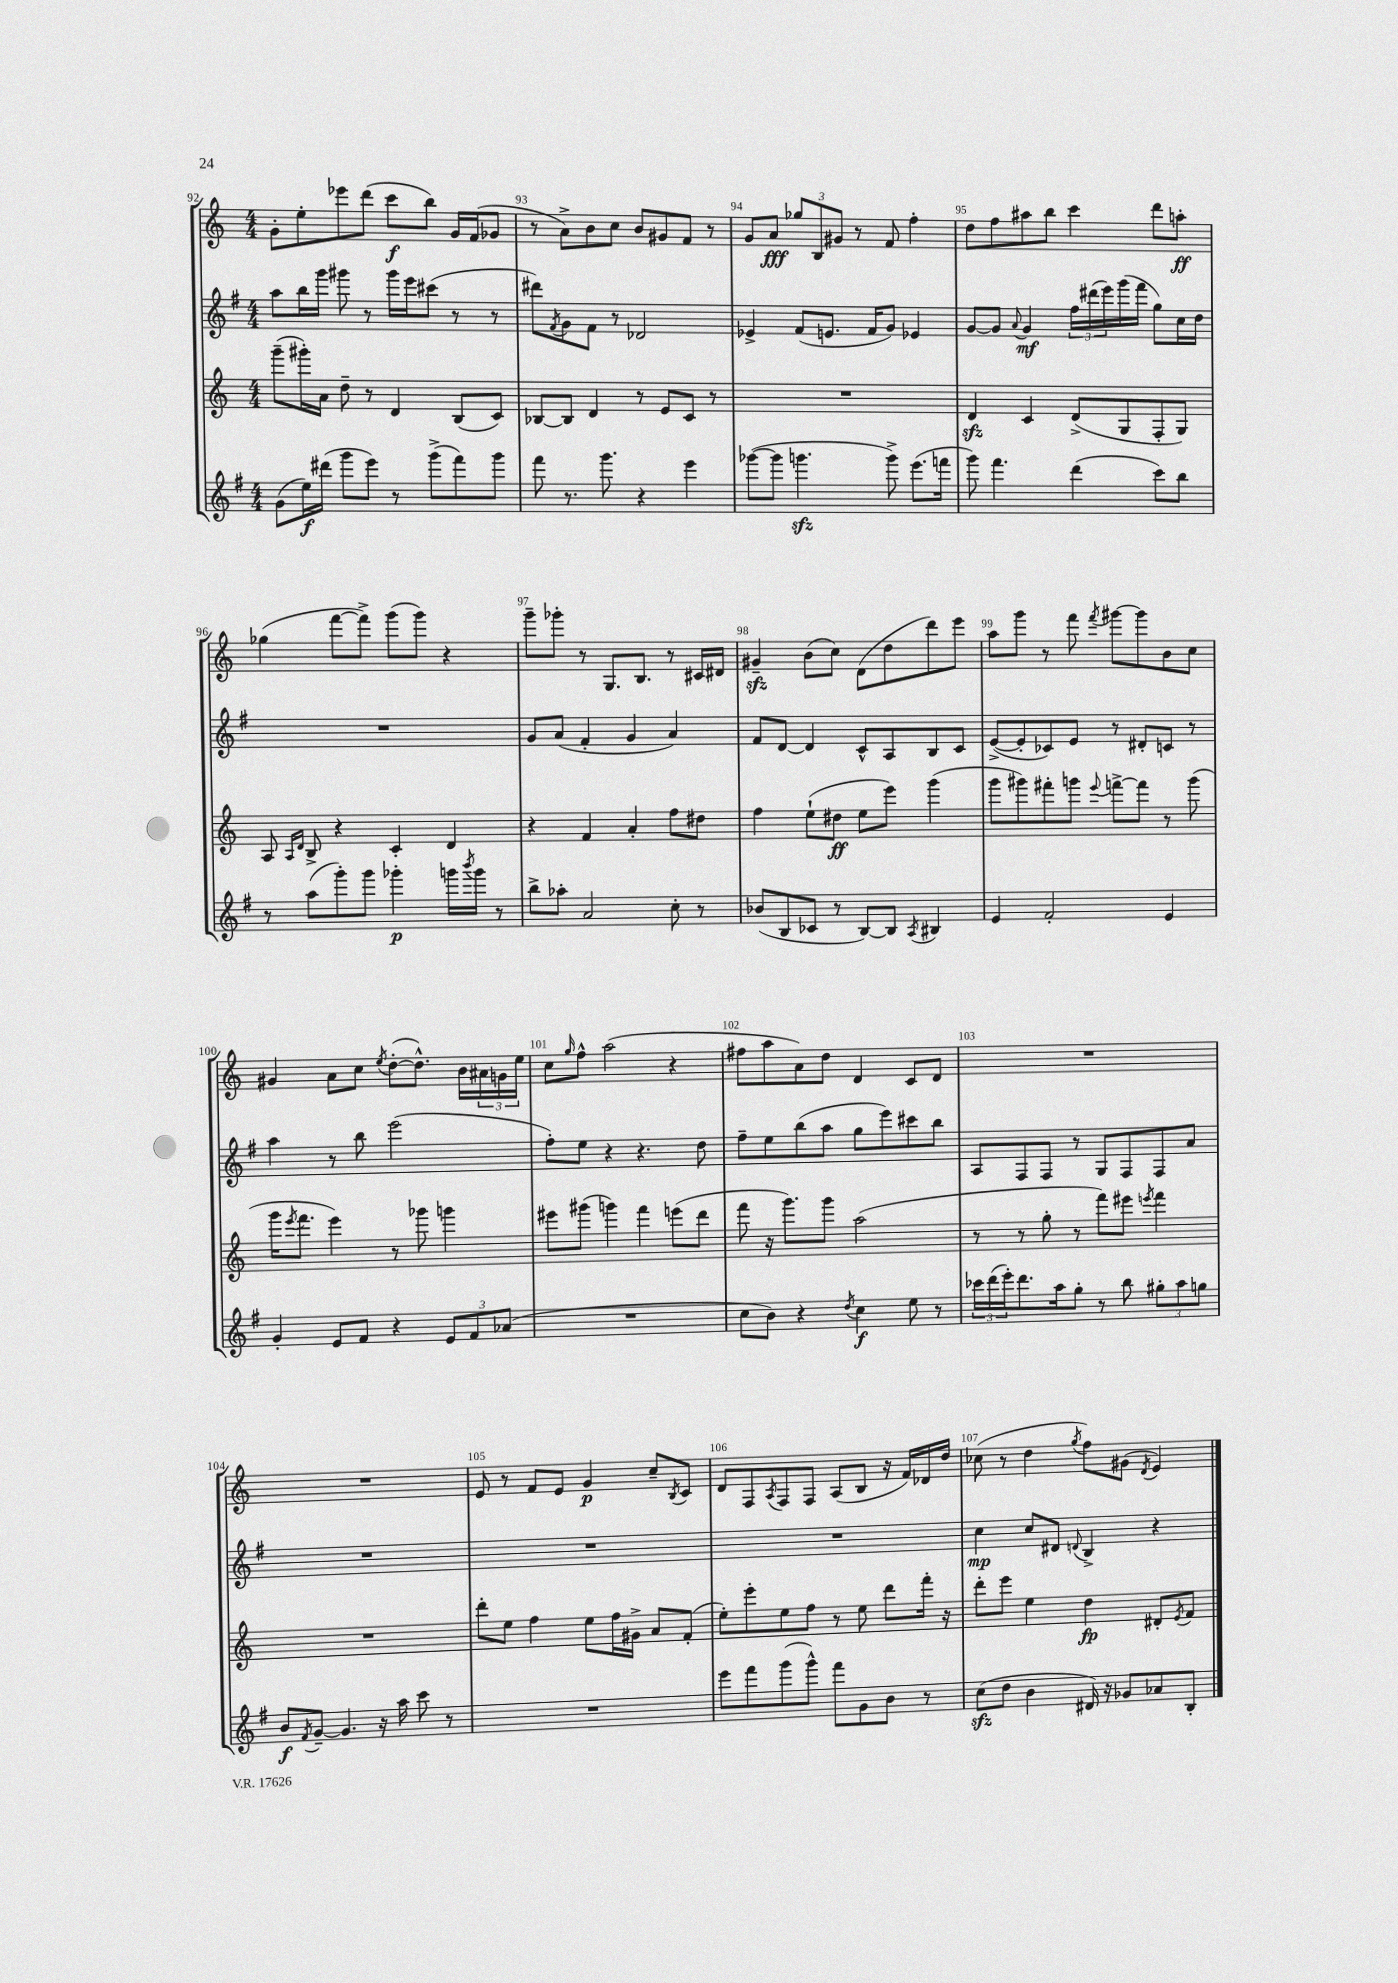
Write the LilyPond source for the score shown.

<<
\new StaffGroup <<
\new Staff = "s0" {
    \clef treble \key c \major \numericTimeSignature \time 4/4
    g'8-. e''8-. ees'''8 d'''8( c'''8\f b''8) g'16 f'16( ges'8 |
    r8 a'8->) b'8 c''8 b'8 gis'8 f'8 r8 |
    g'8 a'8\fff \tuplet 3/2 { ges''8 b8 gis'8 } r8 f'8 f''4-. |
    d''8 f''8 ais''8 b''8 c'''4 d'''8 a''8-.\ff |
    ges''4( f'''8~ f'''8->) g'''8( g'''8) r4 |
    g'''8-- ges'''8-. r8 g8. b8. r8 cis'16 dis'16 |
    gis'4--\sfz b'8( c''8) d'8( d''8 d'''8) e'''8 |
    a''8 g'''8 r8 f'''8 \acciaccatura { f'''8 } gis'''8~ gis'''8 b'8 c''8 |
    gis'4 a'8 c''8 \acciaccatura { e''8 } d''8~-.( d''8.-^) b'16 \tuplet 3/2 { ais'16 g'16 e''16 } |
    c''8 \grace { g''16 } f''8-^ a''2( r4 |
    fis''8 a''8 a'8) d''8 d'4 c'8 d'8 |
    R1 |
    R1 |
    e'8 r8 f'8 e'8 g'4\p c''8-- \acciaccatura { b8 } c'8 |
    d'8 f8 \acciaccatura { a8 } f8 f8 a8( b8 r16 f'16) des'16 d''16 |
    ces''8( r8 d''4 \acciaccatura { g''8 } f''8) gis'8( \acciaccatura { d'8 } e'4) \bar "|." |
}
\new Staff = "s1" {
    \clef treble \key g \major \numericTimeSignature \time 4/4
    a''8 b''16 g'''16 gis'''8 r8 gis'''16 e'''16 cis'''8( r8 r8 |
    dis'''8) \acciaccatura { fis'8 } g'8 fis'8 r8 des'2 |
    ees'4-> fis'8( e'8. fis'16 g'8) ees'4 |
    g'8~ g'8 \appoggiatura { a'8 } g'4\mf \tuplet 3/2 { fis''16 dis'''16( e'''16) } g'''16( fis'''16 g''8) c''16 d''16 |
    R1 |
    g'8 a'8( fis'4-. g'4 a'4) |
    fis'8 d'8~ d'4 c'8-^ a8 b8 c'8 |
    e'8~->( e'8-. ces'8) e'8 r8 dis'8-. c'8 r8 |
    a''4 r8 b''8 e'''2( |
    fis''8-.) e''8 r4 r4. d''8 |
    fis''8-- e''8 b''8( a''8 g''8 e'''8) cis'''8 b''8 |
    a8 fis8 fis8 r8 g8 fis8 fis8 a'8 |
    R1 |
    R1 |
    R1 |
    c''4\mp c''8 dis'8 \appoggiatura { d'8 } b4-> r4 \bar "|." |
}
\new Staff = "s2" {
    \clef treble \key c \major \numericTimeSignature \time 4/4
    g'''8--( gis'''16-.) a'16 d''8-- r8 d'4 b8( c'8) |
    bes8~ bes8 d'4 r8 e'8 c'8 r8 |
    R1 |
    d'4\sfz c'4 d'8->( g8 f8-. g8) |
    a8 \grace { a16 d'16 } b8-> r4 c'4-. d'4 |
    r4 f'4 a'4-. f''8 dis''8 |
    f''4 e''8-!( dis''8\ff e''8 e'''8) g'''4( |
    g'''8 gis'''8) fis'''8-. g'''8 \appoggiatura { e'''8 } f'''8~-> f'''8 r8 g'''8( |
    g'''16 \acciaccatura { e'''8 } f'''8. e'''4) r8 ges'''8 g'''4 |
    eis'''8 gis'''8( g'''4) f'''4 e'''8( d'''8 |
    f'''8 r16 g'''8.) g'''8 a''2( |
    r8 r8 g''8-. r8 f'''8) eis'''8 \acciaccatura { e'''8 } f'''4 |
    R1 |
    d'''8-. e''8 f''4 e''8 f''16 gis'16-> a'8 f'8-.( |
    e''8-.) e'''8-. e''8 f''8 r8 e''8 d'''8 f'''16-. r16 |
    d'''8-. e'''8 e''4 d''4\fp dis'8-. \acciaccatura { e'8 } f'8 \bar "|." |
}
\new Staff = "s3" {
    \clef treble \key g \major \numericTimeSignature \time 4/4
    g'8( e''16\f) dis'''16( g'''8 e'''8) r8 g'''8->( fis'''8) g'''8 |
    fis'''8 r8. g'''8. r4 e'''4 |
    ges'''8~( ges'''8 g'''4.\sfz g'''8->) e'''8.( f'''16 |
    g'''8) fis'''4. d'''4( c'''8) b''8 |
    r8 a''8( g'''8-.) g'''8 ges'''4-.\p g'''16 \acciaccatura { b'''8 } g'''16 r8 |
    b''8-> aes''8-. a'2 c''8-. r8 |
    bes'8( b8 ces'8 r8 b8~) b8 \acciaccatura { a8 } bis4 |
    e'4 fis'2-. e'4 |
    g'4-. e'8 fis'8 r4 \tuplet 3/2 { e'8 fis'8 aes'8( } |
    R1 |
    c''8 b'8) r4 \acciaccatura { d''8 } c''4\f e''8 r8 |
    \tuplet 3/2 { ces'''16 d'''16( e'''16-.) } d'''8. a''16 g''8-. r8 b''8 \tuplet 3/2 { gis''8-. a''8 g''8 } |
    b'8\f \acciaccatura { fis'8 } g'8~-- g'4. r16 a''16 c'''8 r8 |
    R1 |
    e'''8 fis'''8 g'''8( g'''8-^) fis'''8 g'8 b'8 r8 |
    c''8\sfz( d''8 b'4 dis'16) r16 ges'8 aes'8 b8-. \bar "|." |
}
>>
>>
\layout { \context { \Score currentBarNumber = #92 \override BarNumber.break-visibility = ##(#f #t #t) barNumberVisibility = #all-bar-numbers-visible } }
